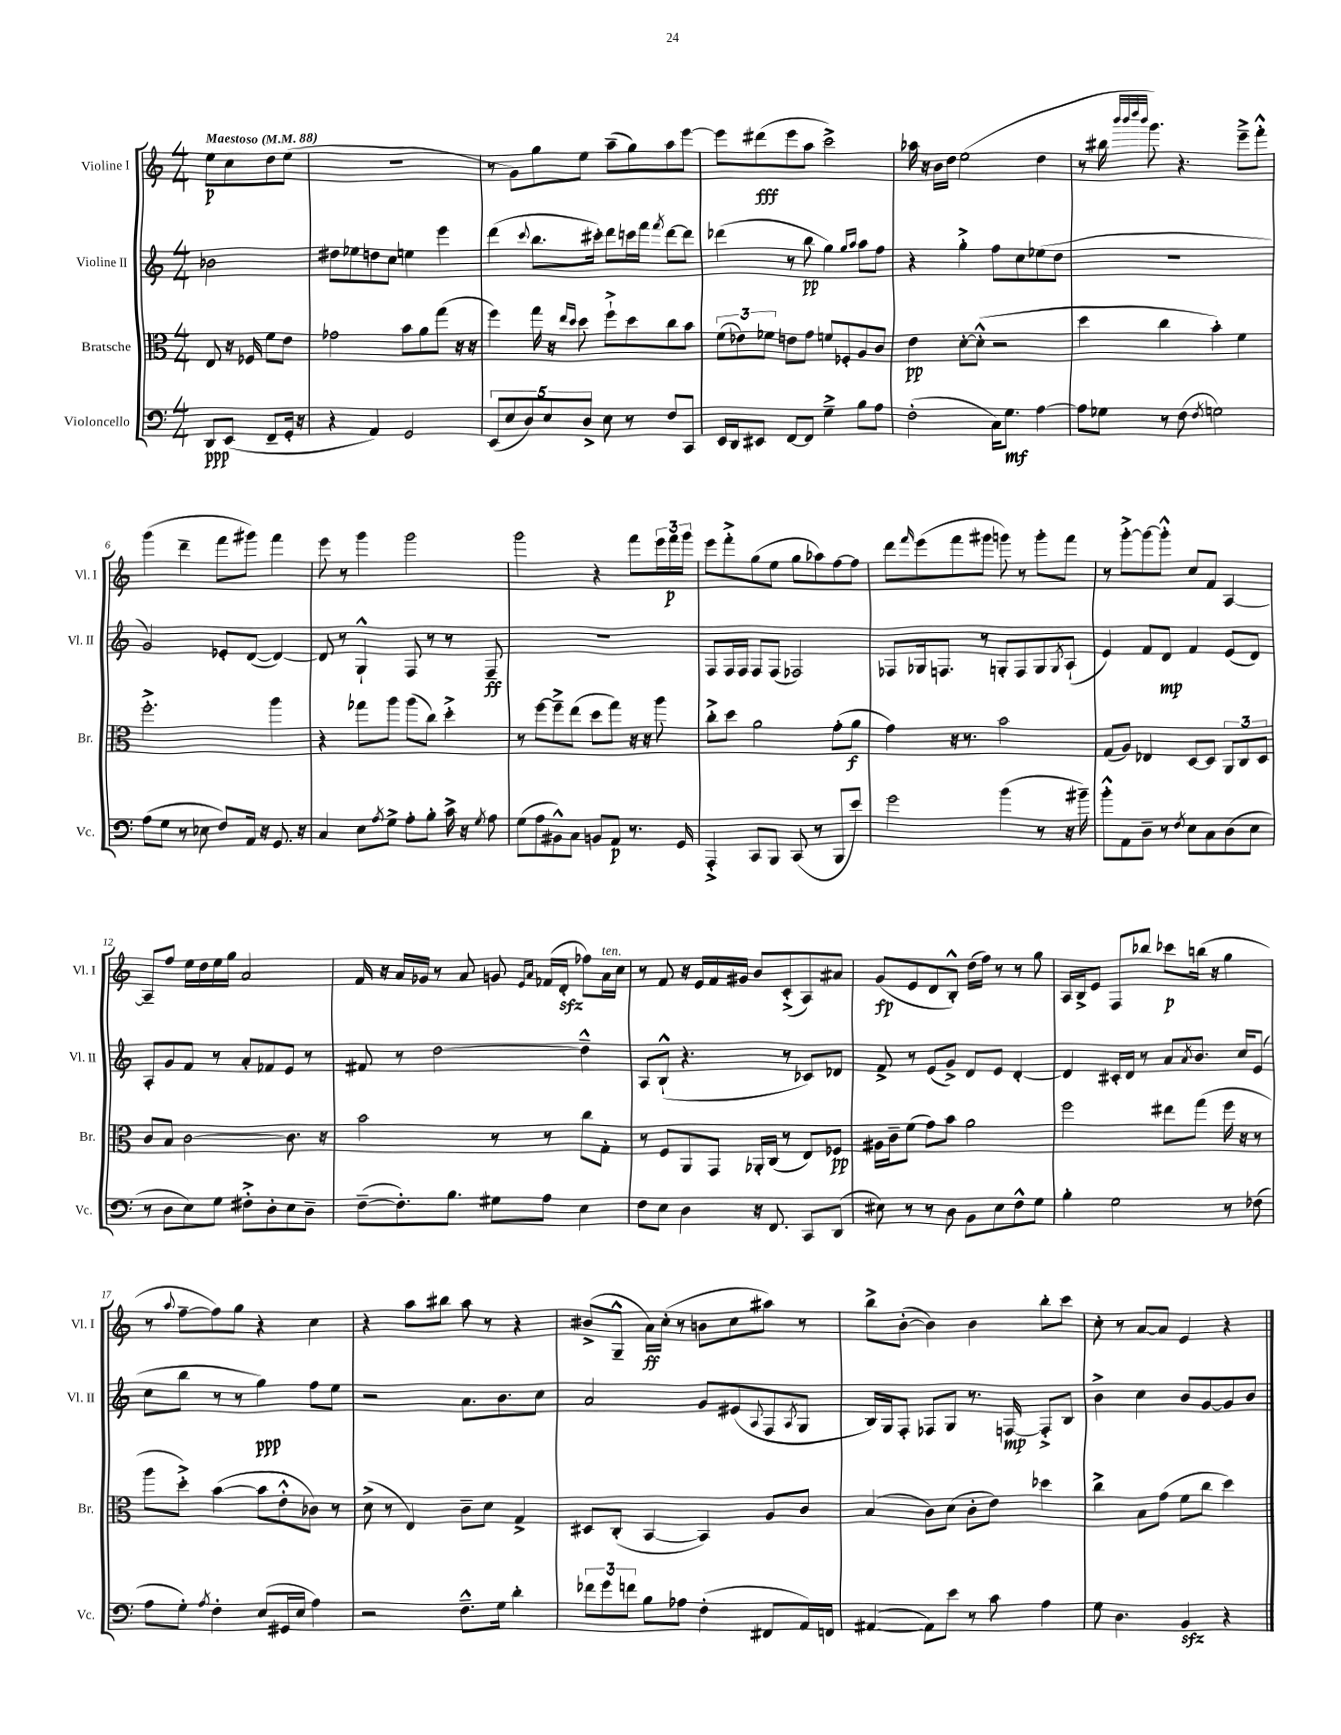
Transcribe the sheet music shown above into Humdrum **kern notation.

**kern	**kern	**kern	**kern
*staff4	*staff3	*staff2	*staff1
*clefF4	*clefC3	*clefG2	*clefG2
*k[]	*k[]	*k[]	*k[]
*M4/4	*M4/4	*M4/4	*M4/4
*MM88	*MM88	*MM88	*MM88
8DD	8E	2b-	8ee
(8EE	16r	.	8cc
.	16F-	.	.
8FF~	8f	.	8dd
16GG'	8e	.	(8ee
16r	.	.	.
=	=	=	=
4r	2g-	8dd#	1r
.	.	8ee-	.
4AA)	.	8dd	.
.	.	8cc	.
2GG	8b	4ee	.
.	8a	.	.
.	(8gg	4eee	.
.	16r	.	.
.	16r	.	.
=	=	=	=
(10EE	4ff)	(4ddd	8r
10E	.	.	.
.	.	.	8g)
10D)	.	.	.
.	.	8qqccc	.
.	16gg	8.bb	8gg
10E	.	.	.
.	16r	.	.
.	16qqee	.	.
.	16qqdd	.	.
.	8dd	.	8ee
10D^	.	.	.
.	.	16ccc#')	.
8E	8ff`^	8ddd	(8aa~
8r	8dd	16ccc	8gg)
.	.	16fff	.
.	.	8qfff	.
8F	8cc	[8ddd	8aa
8CC	8b	8ddd]	[8eee
=	=	=	=
16EE	(12f	(4ddd-	8eee]
16DD	.	.	.
.	12e-)	.	.
8EE#	.	.	(8ddd#
.	12f-	.	.
[8FF	8e	8r	8eee
8FF]	8g	8bb	8aa
4G~^	8f	4gg)	2ccc^)
.	8F-'	.	.
.	.	16qqgg	.
.	.	16qqaa	.
8B	8A	8aa	.
8A	8c	8ff	.
=	=	=	=
(2F'	4e	4r	16aa-
.	.	.	16r
.	.	.	16b
.	.	.	16dd
.	[8d'	4gg'^	(2ee
.	(8d'^^]	.	.
16C)	2r	8ff	.
8.G	.	.	.
.	.	8cc	.
[4A	.	(8ee-	4dd
.	.	8dd	.
=	=	=	=
8A]	4dd	1r	8r
8G-	.	.	16bb#
.	.	.	32qqbbb
.	.	.	32qqbbb
.	.	.	32qqdddd
.	.	.	32qqbbb
.	.	.	8.ggg)
8r	4cc	.	.
(8F	.	.	4.r
8qF	.	.	.
2G)	4b')	.	.
.	4f	.	8eee~^
.	.	.	8fff'^^
=	=	=	=
(8A	2.ff'^	2g)	(4ggg
8G	.	.	.
8r	.	.	4ddd~
8E-	.	.	.
8F)	.	8e-'	8fff
16AA	.	([8d	8ggg#)
16r	.	.	.
8.GG	4aa	4d_)	4fff
16r	.	.	.
=	=	=	=
4C	4r	8d]	8eee
.	.	8r	8r
8E	8gg-	4G`^^	4ggg
8qA	.	.	.
8G^	8aa	.	.
8A'	(8aa	8F	2ggg
8B'	8cc)	8r	.
16c^	4dd'^	8r	.
16r	.	.	.
8qG	.	.	.
8A	.	8F~	.
=	=	=	=
(8G	8r	1r	2ggg
8A	[8ff	.	.
8BB#^^)	8ff~^]	.	.
8C	(8ee	.	.
8BB	8dd	.	4r
8AA	8gg)	.	.
8.r	16r	.	8fff
.	16r	.	.
.	8aa	.	24eee
.	.	.	24fff
16GG	.	.	.
.	.	.	24ggg
=	=	=	=
4AAA'^	8cc'^	8F	8eee
.	8dd	16F	8fff'^
.	.	16F	.
8CC	2a	8F	(8gg
8BBB	.	(8F	8ee
(8CC	.	2F-)	8gg
8r	.	.	8aa-)
8BBB	(8g'	.	[8ff
8e)	8a	.	8ff]
=	=	=	=
2g	4g)	8F-	8ddd
.	.	.	16qqfff
.	.	16G-	(8eee
.	.	8.F	.
.	16r	.	8fff
.	8.r	.	.
.	.	8r	8ggg#
(4b	2b	8G'	8ggg)
.	.	8F	8r
8r	.	8G	8ggg'
.	.	8qG	.
16r	.	(8A`	8fff
16b#~)	.	.	.
=	=	=	=
8b'^^	(8G	4e)	8r
8AA	8A)	.	[8ggg'^
8D~	4E-	8f	8ggg_
8r	.	8d	8ggg'^^]
8qF	.	.	.
8E	[8D	4f	8cc
8C	8D]	.	8f
(8D	12AA	(8e	[4A
.	12C	.	.
8E	.	8d)	.
.	12D	.	.
=	=	=	=
8r	8c	8A'	8A~]
8D	8B	8g	8ff
8E)	[2c	8f	16ee
.	.	.	16dd
8G	.	8r	16ee
.	.	.	16gg
8F#'^	.	8a'	2a
8D'	.	8f-	.
8E	8.c]	8e	.
8D~	.	8r	.
.	16r	.	.
=	=	=	=
([8F~	2b	8f#	16f
.	.	.	16r
8.F'])	.	8r	16a
.	.	.	16g-
.	.	[2dd	8r
8.B	.	.	.
.	.	.	8a
8G#	8r	.	8g
.	.	.	16qqe
.	.	.	16qqa
8A	8r	.	(16f-
.	.	.	16d'
4E	8cc	4dd~^^]	8ff-)
.	8G'	.	16a
.	.	.	16cc
=	=	=	=
8F	8r	8A	8r
8E	8F	(8B`^^	8f
4D	8AA	4.r	16r
.	.	.	16e
.	8GG	.	16f
.	.	.	16g#
16r	16AA-'	.	8b
8.FF	(16C	.	.
.	8r	8r	(8c'^
8CC	8E)	8c-)	8A)
(8DD	8F-	8d-	8a#
=	=	=	=
8E#)	16A#	8f^	(8g
.	16c~	.	.
8r	(8f	8r	8e
8r	8g)	(8e	8d
8D	8b	8g^)	8B'^^)
8BB	2a	8d	(16dd
.	.	.	16ff)
8E#	.	8e	8r
8F^^	.	[4d'	8r
8G	.	.	8gg
=	=	=	=
4B'	2ff	4d]	16A
.	.	.	16B^
.	.	.	8e
2G	.	16c#'	8F
.	.	16d	.
.	.	8r	8bb-
.	8ee#	8a	8ccc-
.	.	8qa	.
.	(8gg	8.b	(16bb
.	.	.	16r
8r	16ff	.	4gg
.	16r	16cc	.
(8F-	8r	(8e	.
=	=	=	=
8A	8aa	8cc	8r
.	.	.	8qqaa
8G')	8dd'^)	8bb	[8ff~
8qA	.	.	.
4F'	([4b	8r	8ff])
.	.	8r	8gg
(8E	8b]	4gg)	4r
16GG#	8e'^^	.	.
16E	.	.	.
4A)	8c-)	8ff	4cc
.	8r	8ee	.
=	=	=	=
2r	(8d^	2r	4r
.	8r	.	.
.	4E)	.	8aa
.	.	.	8bb#
8.F~^^	8c~	8.a	8aa
.	8d	.	8r
16G	.	8.b	.
4d'	4G^	.	4r
.	.	8cc	.
=	=	=	=
12f-	8D#	2a	(8b#^
12g	.	.	.
.	(8C'	.	8G~^^
12f	.	.	.
8B	[4BB	.	16a)
.	.	.	(16cc'
8A-	.	.	8r
(4F'	4BB])	8g	8b
.	.	(8e#	8cc
.	.	8qqA	.
8FF#	8A	8F	8aa#)
.	.	8qA	.
16AA)	8c	8G	8r
16FF	.	.	.
=	=	=	=
([4AA#	(4B	16B)	8bb^
.	.	16G	.
.	.	8F'	([8b'
8AA#])	8c)	8F-	4b])
8e	(8d	8G	.
8r	8c'	8.r	4b
8c	8e)	.	.
.	.	[16F	.
4A	4dd-	8F'^]	8bb'
.	.	8B	8ccc
=	=	=	=
8G	4cc^	4b^	8cc'
4.D	.	.	8r
.	8B	4cc	[8a
.	(8g	.	8a]
4BB	8f	8b	4e
.	8cc	[8g	.
4r	4dd)	8g]	4r
.	.	8b	.
==	==	==	==
*-	*-	*-	*-
